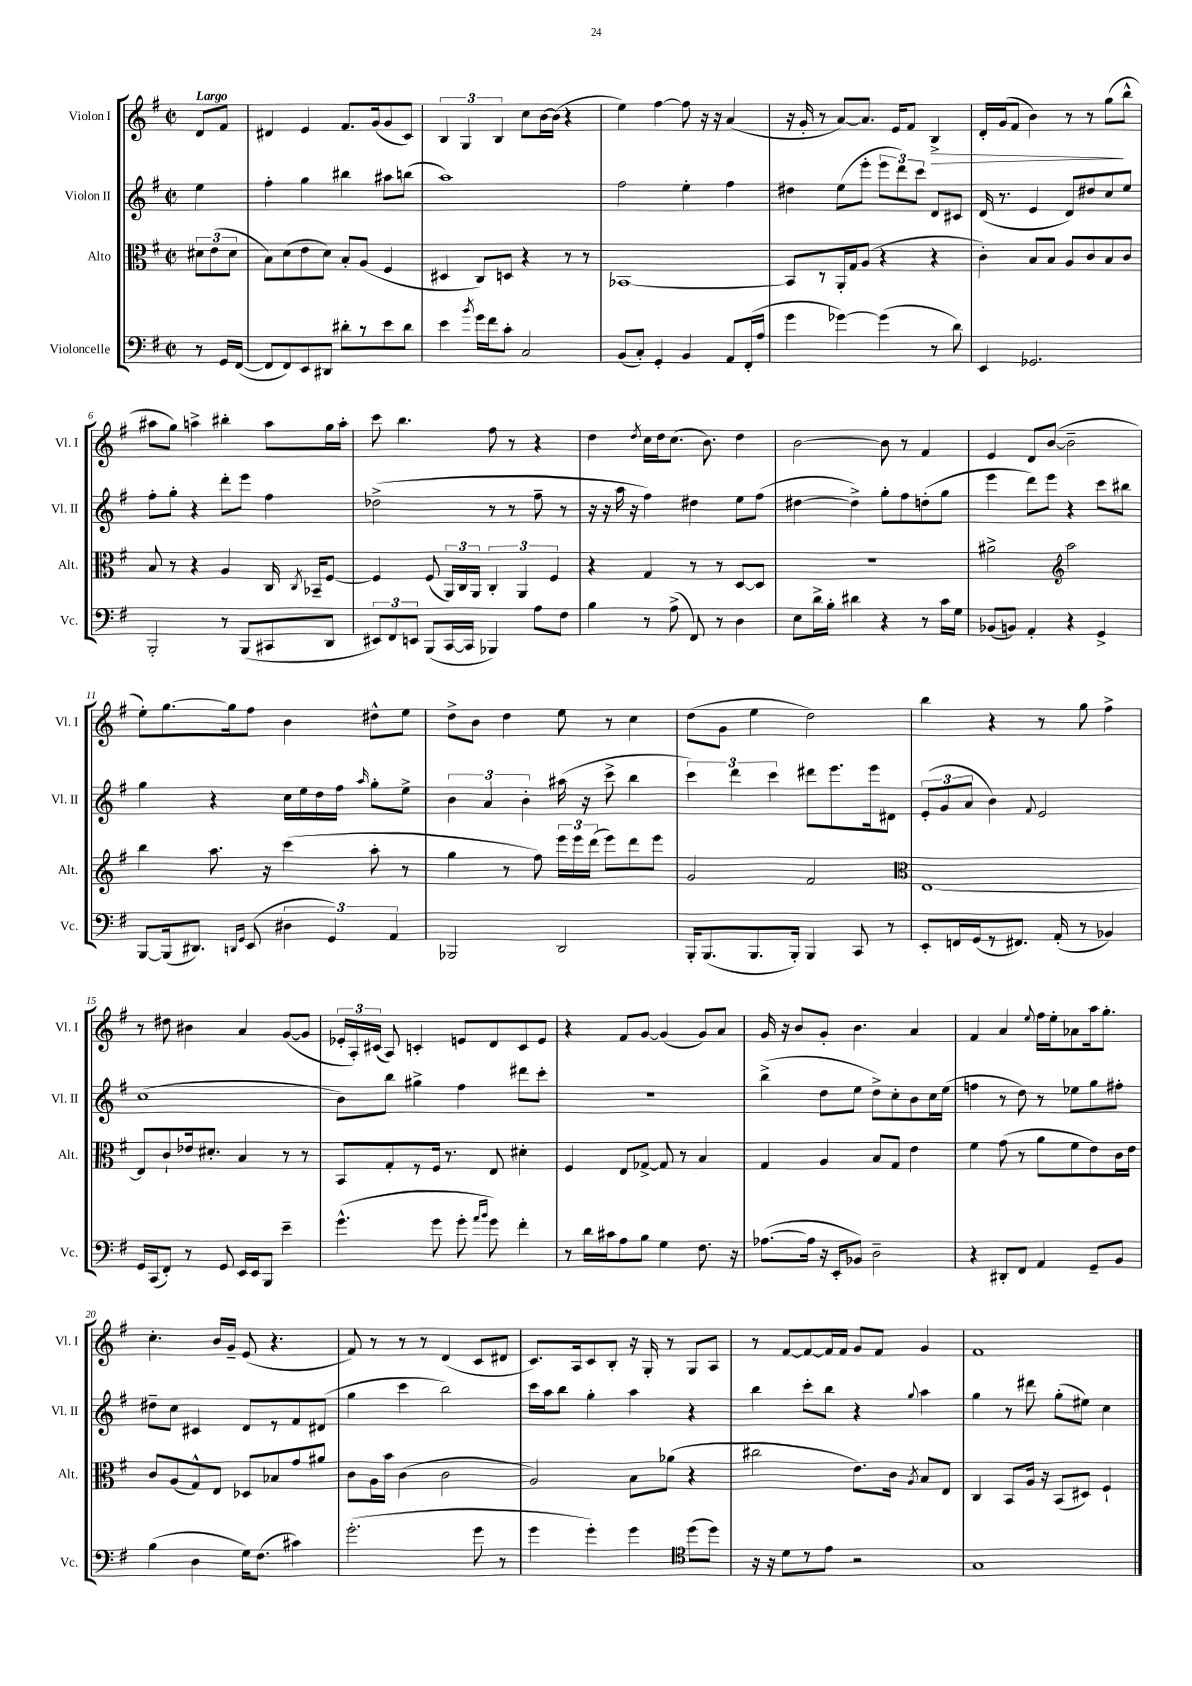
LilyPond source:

<<
\new StaffGroup <<
\new Staff = "s0" \with { instrumentName = "Violon I" shortInstrumentName = "Vl. I" } {
    \clef treble \key g \major \defaultTimeSignature \time 2/2 \partial 4 \tempo "Largo"
    \autoBeamOff d'8[ fis'8] |
    dis'4 e'4 fis'8.[ g'16( g'8 c'8]) |
    \tuplet 3/2 { b4 g4 b4 } c''8[ b'16~ b'16]( r4 |
    e''4) fis''4~ fis''8 r16 r16 a'4( |
    r16 g'16-. r8 a'8[~) a'8.] e'16[ fis'8] b4->\> |
    d'16[-. g'16( fis'8] b'4) r8 r8 g''8[\!( b''8]-^ |
    ais''8[ g''8]) a''4-> bis''4-. a''8[ g''16 a''16]-. |
    c'''8 b''4. fis''8 r8 r4 |
    d''4 \acciaccatura { d''8 } c''16[ d''16 c''8.]( b'8.) d''4 |
    b'2~ b'8 r8 fis'4 |
    e'4 d'8[ b'8]~( b'2-- |
    e''8[-.) g''8.~ g''16 fis''8] b'4 dis''8[-^ e''8] |
    d''8[-> b'8] d''4 e''8 r8 c''4 |
    d''8[( g'8] e''4 d''2) |
    b''4 r4 r8 g''8 fis''4-> |
    r8 dis''8 bis'4 a'4 g'8[~( g'8] |
    \tuplet 3/2 { ees'16[-. a16-.) cis'16]( } a8) c'4-. e'8[ d'8 c'8 e'8] |
    r4 fis'8[ g'8]~ g'4( g'8[) a'8] |
    g'16 r16 b'8[ g'8]-. b'4. a'4 |
    fis'4 a'4 \appoggiatura { e''8 } fis''16[ e''16-. aes'8 a''16 g''8.]-. |
    c''4.-. b'16[ g'16]-- e'8( r4. |
    fis'8) r8 r8 r8 d'4( c'8[ dis'8] |
    c'8.[) a16 c'8 b8]-. r16 g16-. r8 g8[ a8] |
    r8 fis'8[~ fis'8~ fis'16 fis'16] g'8[ fis'8] g'4 |
    fis'1 \bar "|." |
}
\new Staff = "s1" \with { instrumentName = "Violon II" shortInstrumentName = "Vl. II" } {
    \clef treble \key g \major \defaultTimeSignature \time 2/2 \partial 4
    \autoBeamOff e''4 |
    fis''4-. g''4 bis''4 ais''8[ b''8]( |
    a''1) |
    fis''2 e''4-. fis''4 |
    dis''4 e''8[( e'''8]-. \tuplet 3/2 { e'''8[ d'''8) c'''8] } d'8[ cis'8] |
    d'16( r8. e'4 d'8[) dis''8 c''8 e''8] |
    fis''8[-. g''8]-. r4 d'''8[-. e'''8] fis''4 |
    des''2->( r8 r8 fis''8-- r8 |
    r16 r16 a''16 r16 fis''4) dis''4 e''8[ fis''8]( |
    dis''4~ dis''4->) g''8[-. fis''8 d''8-.( g''8] |
    e'''4 d'''8[) e'''8] r4 c'''8[ bis''8] |
    g''4 r4 c''16[ e''16 d''16 fis''16] \grace { a''16 } g''8[-. e''8]-> |
    \tuplet 3/2 { b'4 a'4 b'4-. } ais''16( r16 c'''8-> b''4 |
    \tuplet 3/2 { c'''4) d'''4 c'''4 } dis'''8[ e'''8. e'''16 dis'8] |
    \tuplet 3/2 { e'8[-.( g'8 a'8] } b'4) \appoggiatura { fis'8 } e'2 |
    c''1( |
    b'8[) b''8] gis''4-> fis''4 dis'''8[ c'''8]-. |
    R1 |
    b''4->( d''8[ e''8] d''8[->) c''8-. b'8 c''16 e''16]( |
    f''4 r8 d''8) r8 ees''8[ g''8 fis''8]-. |
    dis''8[-- c''8] cis'4 d'8[ r8 fis'8 dis'8]( |
    g''4 c'''4 b''2) |
    c'''16[ a''16 b''8] g''4-. a''4 r4 |
    b''4 c'''8[-. b''8] r4 \appoggiatura { g''8 } a''4 |
    g''4 r8 dis'''8 g''8[-.( eis''8]) c''4 \bar "|." |
}
\new Staff = "s2" \with { instrumentName = "Alto" shortInstrumentName = "Alt." } {
    \clef alto \key g \major \defaultTimeSignature \time 2/2 \partial 4
    \autoBeamOff \tuplet 3/2 { dis'8[ e'8( dis'8] } |
    b8[) d'8( e'8 d'8]) b8[-. a8]( fis4 |
    dis4 c8[) d8] r4 r8 r8 |
    bes,1~ |
    bes,8[ r8 a,16-. g16 a8]( r4 r4 |
    c'4-.) b8[ b8] a8[ c'8 b8 c'8] |
    b8 r8 r4 a4 c16 \acciaccatura { c8 } bes,16[-- fis8]~ |
    fis4 fis8( \tuplet 3/2 { a,16[) c16 a,16] } \tuplet 3/2 { c4-. a,4 fis4 } |
    r4 g4 r8 r8 d8[~ d8] |
    R1 |
    ais'2-> \clef treble a''2 |
    b''4 a''8. r16 c'''4( a''8-. r8 |
    g''4 r8 fis''8) \tuplet 3/2 { e'''16[ e'''16 d'''16]( } e'''8[) d'''8 e'''8] |
    g'2 fis'2 |
    \clef alto e1~ |
    e8[ c'8-! ees'16 dis'8.]-. b4 r8 r8 |
    b,8[ g8-. r8 fis16] r8. e8 dis'4-. |
    fis4 e8[ ges8]~-> ges8 r8 b4 |
    g4 a4 b8[ g8] e'4 |
    fis'4 g'8( r8 a'8[ fis'8 e'8) c'16 e'16] |
    c'8[ a8( g8-^) e8] des8[ bes8 g'8 ais'8] |
    c'8[ a16 b'16] c'4( c'2 |
    a2) b8[ aes'8]( r4 |
    cis''2 e'8.[) c'16] \acciaccatura { a8 } b8[ e8] |
    c4 b,8[ a16] r16 b,8[( dis8]) fis4-! \bar "|." |
}
\new Staff = "s3" \with { instrumentName = "Violoncelle" shortInstrumentName = "Vc." } {
    \clef bass \key g \major \defaultTimeSignature \time 2/2 \partial 4
    \autoBeamOff r8 g,16[ fis,16]~( |
    fis,8[ fis,8) e,8 dis,8] dis'8[-. r8 e'8 dis'8] |
    e'4 \acciaccatura { b'8 } g'16[ fis'16 c'8]-. c2 |
    b,8[( c8]-.) g,4-. b,4 a,8[ fis,16-.( a16] |
    g'4 ges'4~) ges'4( r8 d'8) |
    e,4 ges,2. |
    b,,2-. r8 b,,8[( cis,8 d,8] |
    \tuplet 3/2 { eis,8[) fis,8 e,8] } b,,8[( c,16~ c,16] bes,,4) a8[ fis8] |
    b4 r8 a8->( fis,8) r8 d4 |
    e8[ d'16-> b16]-. dis'4 r4 r8 c'16[ g16] |
    bes,8[( b,8]) a,4-. r4 g,4-> |
    b,,8[~ b,,16( dis,8.]) \grace { d,16[ g,16] } e,8( \tuplet 3/2 { dis4 g,4) a,4 } |
    bes,,2 d,2 |
    b,,16[-. b,,8.( b,,8. b,,16]-.) b,,4 c,8 r8 |
    e,8[-. f,16 g,16( r8 fis,8.]) a,16-.( r8 bes,4) |
    g,16[ c,16( fis,8]-.) r8 g,8 e,16[ e,16 b,,8] e'4-- |
    g'4.-^( g'8 g'8-. \grace { a'16[ b'16] } g'8) fis'4-. |
    r8 d'16[ cis'16 a8 b8] g4 fis8. r16 |
    aes8.[~( aes16] r16 e,16[-. bes,8]) d2-- |
    r4 dis,8[-. fis,8] a,4 g,8[-- b,8] |
    b4( d4 g16[) fis8.]( cis'4) |
    g'2.-.( g'8 r8 |
    g'4 g'4-.) g'4 \clef tenor d''8[( d''8]) |
    r16 r16 d'8[ r8 e'8] r2 |
    g1 \bar "|." |
}
>>
>>
